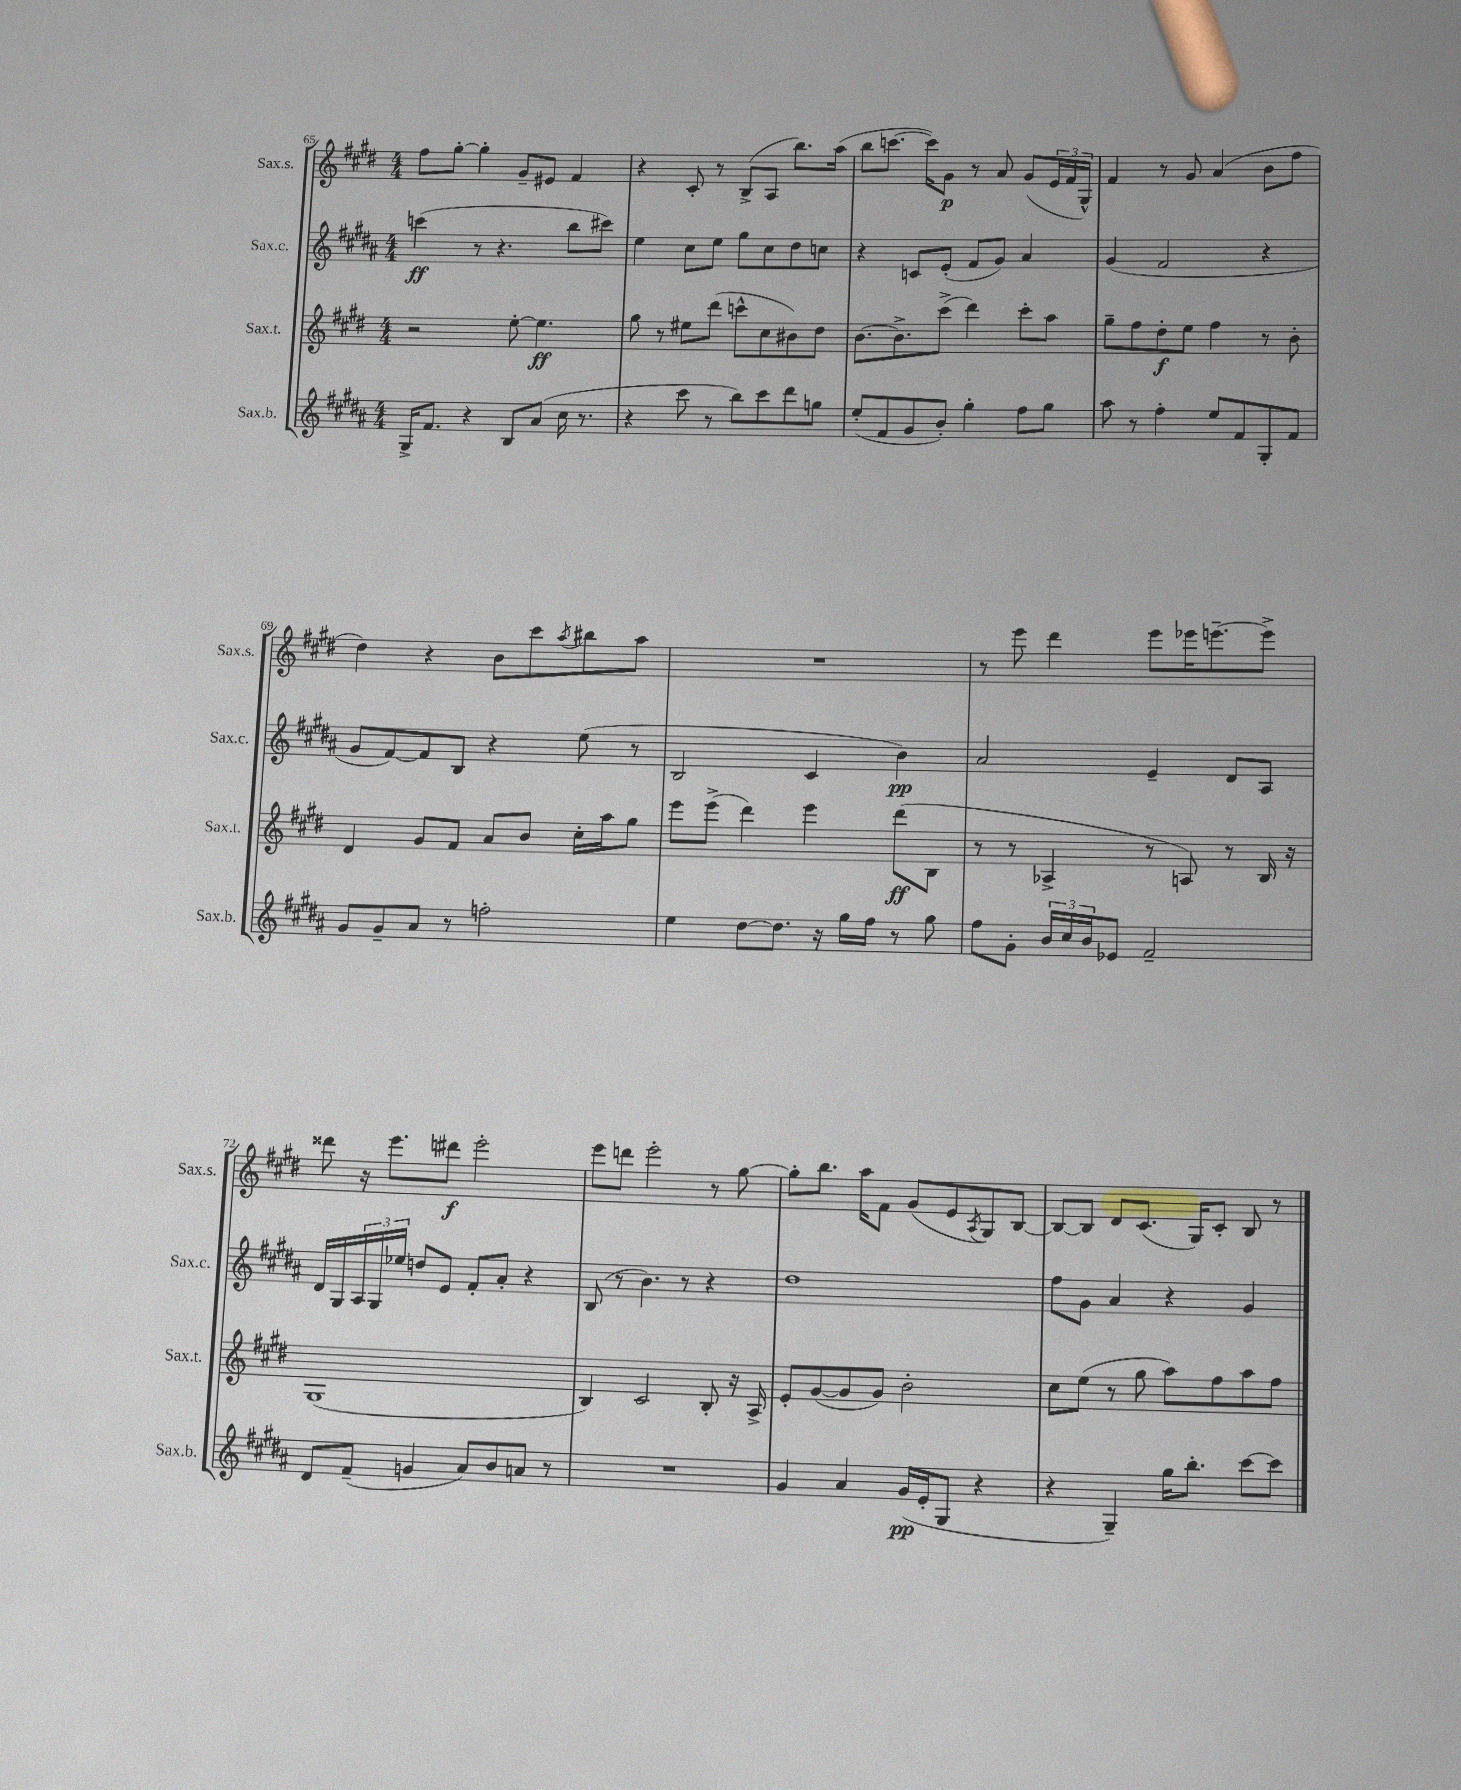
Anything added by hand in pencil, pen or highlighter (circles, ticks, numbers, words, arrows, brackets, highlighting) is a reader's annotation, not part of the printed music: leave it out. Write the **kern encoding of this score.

**kern	**dynam	**kern	**dynam	**kern	**dynam	**kern	**dynam
*part4	*part4	*part3	*part3	*part2	*part2	*part1	*part1
*staff4	*staff4	*staff3	*staff3	*staff2	*staff2	*staff1	*staff1
*I"Sax.b.	*	*I"Sax.t.	*	*I"Sax.c.	*	*I"Sax.s.	*
*I'Sax.b.	*	*I'Sax.t.	*	*I'Sax.c.	*	*I'Sax.s.	*
*clefG2	*	*clefG2	*	*clefG2	*	*clefG2	*
*k[f#c#g#d#a#]	*	*k[f#c#g#d#]	*	*k[f#c#g#d#a#]	*	*k[f#c#g#d#]	*
*M4/4	*	*M4/4	*	*M4/4	*	*M4/4	*
=65	=65	=65	=65	=65	=65	=65	=65
16G#^/KL	.	2r	.	(4cccn\	ff	8ff#\L	.
8.f#/J	.	.	.	.	.	.	.
.	.	.	.	.	.	[8gg#'\J	.
4r	.	.	.	8r	.	4gg#'\]	.
.	.	.	.	4.r	.	.	.
8B/L	.	[8ee'\	.	.	.	8g#~/L	.
(8a#/J	.	4.ee\]	ff	.	.	8e#X/J	.
16cc#\	.	.	.	8bb\L	.	4f#/	.
8.r	.	.	.	.	.	.	.
.	.	.	.	8ccc#X\J)	.	.	.
=66	=66	=66	=66	=66	=66	=66	=66
4r	.	8gg#\	.	4ee\	.	4r	.
.	.	8r	.	.	.	.	.
8ccc#\	.	8ee#X\L	.	8cc#\L	.	8c#'/	.
8r	.	(8ddd#\J	.	8ee\J	.	8r	.
8bb\L)	.	8cccn^^\L	.	8gg#\L	.	(8B^/L	.
8ccc#\	.	8cc#\	.	8cc#\	.	8A/J	.
8ddd#\	.	8b#X\)	.	8dd#\	.	8.bb\L)	.
8ggn\J	.	8dd#\J	.	8ccn\J	.	.	.
.	.	.	.	.	.	(16aa\Jk	.
=67	=67	=67	=67	=67	=67	=67	=67
(8ee'/L	.	[8.b\L	.	4r	.	8bb\L	.
8f#/	.	.	.	.	.	[8.cccn\J	.
.	.	8.b^\]	.	.	.	.	.
8g#/	.	.	.	8cn/L	.	.	.
.	.	.	.	.	.	16ccc\KL])	.
8b'/J)	.	(8ccc#^\J	.	(8e'/J	.	8g#\J	p
4gg#'\	.	4ddd#\)	.	8f#/L	.	8r	.
.	.	.	.	8g#/J)	.	8a/	.
8ff#\L	.	8ccc#'\L	.	4a#/	.	(8g#/L	.
8gg#\J	.	8aa\J	.	.	.	24e/L	.
.	.	.	.	.	.	24f#/	.
.	.	.	.	.	.	24G#^^/JJ)	.
=68	=68	=68	=68	=68	=68	=68	=68
8aa#\	.	8gg#~\L	.	(4g#/	.	4f#/	.
8r	.	8ff#\	.	.	.	.	.
4ff#'\	.	8dd#'\	f	2f#/	.	8r	.
.	.	8ee\J	.	.	.	8g#/	.
8ee/L	.	4ff#\	.	.	.	(4a/	.
8f#/	.	.	.	.	.	.	.
8G#'/	.	8r	.	4r	.	8b\L	.
8f#/J	.	8b'\	.	.	.	8ff#\J	.
!!LO:LB:g=z
=69	=69	=69	=69	=69	=69	=69	=69
8g#/L	.	4d#/	.	8g#/L	.	4dd#\)	.
8g#~/	.	.	.	[8f#/)	.	.	.
8a#/J	.	8g#/L	.	8f#/]	.	4r	.
8r	.	8f#/J	.	8B/J	.	.	.
2ffn'\	.	8a/L	.	4r	.	8b\L	.
.	.	8b/J	.	.	.	8ccc#\	.
.	.	.	.	.	.	8qaa/	.
.	.	16cc#'\LL	.	(8ee\	.	8bb#X\	.
.	.	16aa\J	.	.	.	.	.
.	.	8gg#\J	.	8r	.	8aa\J	.
=70	=70	=70	=70	=70	=70	=70	=70
4ee\	.	8eee\L	.	2B/	.	1r	.
.	.	(8eee^\J	.	.	.	.	.
[8dd#\L	.	4ddd#\)	.	.	.	.	.
8.dd#\J]	.	.	.	.	.	.	.
.	.	4eee\	.	4c#/	.	.	.
16r	.	.	.	.	.	.	.
16gg#\LL	.	.	.	.	.	.	.
16ff#\JJ	.	.	.	.	.	.	.
8r	.	(8ddd#\L	ff	4b\)	pp	.	.
8gg#\	.	8B\J	.	.	.	.	.
=71	=71	=71	=71	=71	=71	=71	=71
8ff#\L	.	8r	.	2a#/	.	8r	.
8g#'\J	.	8r	.	.	.	8eee\	.
24b/LL	.	4A-X^/	.	.	.	4ddd#\	.
24cc#/	.	.	.	.	.	.	.
24b/J	.	.	.	.	.	.	.
8e-X/J	.	.	.	.	.	.	.
2f#~/	.	8r	.	4e~/	.	8eee\L	.
.	.	8An/)	.	.	.	16eee-X\K	.
.	.	.	.	.	.	[8.eeen~\	.
.	.	8r	.	8d#/L	.	.	.
.	.	16B/	.	8A#/J	.	8eee^\J]	.
.	.	16r	.	.	.	.	.
!!LO:LB:g=z
=72	=72	=72	=72	=72	=72	=72	=72
8d#/L	.	(1G#	.	16d#/LL	.	8ddd##X\	.
.	.	.	.	16G#/	.	.	.
(8f#~/J	.	.	.	24A#/	.	16r	.
.	.	.	.	24G#/	.	.	.
.	.	.	.	.	.	8.eee\L	.
.	.	.	.	24ee-X/JJ	.	.	.
4gn/	.	.	.	8ddn/L	.	.	.
.	.	.	.	8e/J	.	8ddd#X\J	f
8a#/L)	.	.	.	8f#'/L	.	2eee'\	.
8b/	.	.	.	8a#'/J	.	.	.
8an/J	.	.	.	4r	.	.	.
8r	.	.	.	.	.	.	.
=73	=73	=73	=73	=73	=73	=73	=73
1r	.	4B/)	.	(8B/	.	8eee\L	.
.	.	.	.	8r	.	8dddn\J	.
.	.	2c#/	.	4.b\)	.	2eee'\	.
.	.	.	.	8r	.	.	.
.	.	8B'/	.	4r	.	8r	.
.	.	16r	.	.	.	[8gg#\	.
.	.	16A^/	.	.	.	.	.
=74	=74	=74	=74	=74	=74	=74	=74
4g#/	.	8e'/L	.	1dd#	.	8gg#'\L]	.
.	.	([8g#/	.	.	.	8.bb\J	.
4a#/	.	8g#/]	.	.	.	.	.
.	.	.	.	.	.	16aa\KL	.
.	.	8g#/J)	.	.	.	8f#\J	.
(16g#/LL	pp	2b'\	.	.	.	(8g#/L	.
16e'/J	.	.	.	.	.	.	.
8G#/J	.	.	.	.	.	8e/	.
.	.	.	.	.	.	8qA/	.
4r	.	.	.	.	.	8G#/)	.
.	.	.	.	.	.	[8B/J	.
=75	=75	=75	=75	=75	=75	=75	=75
4r	.	8cc#\L	.	8ff#\L	.	8B/L_	.
.	.	(8ee\J	.	8g#\J	.	8B/J]	.
4G#~/)	.	8r	.	4a#/	.	8d#/L	.
.	.	8gg#\	.	.	.	(8.c#/J	.
16gg#\KL	.	8aa\L)	.	4r	.	.	.
8.bb'\J	.	.	.	.	.	16G#/KL)	.
.	.	8ff#\	.	.	.	8c#'/J	.
[8ccc#\L	.	8aa\	.	4g#/	.	8B/	.
8ccc#\J]	.	8ff#\J	.	.	.	8r	.
==	==	==	==	==	==	==	==
*-	*-	*-	*-	*-	*-	*-	*-
